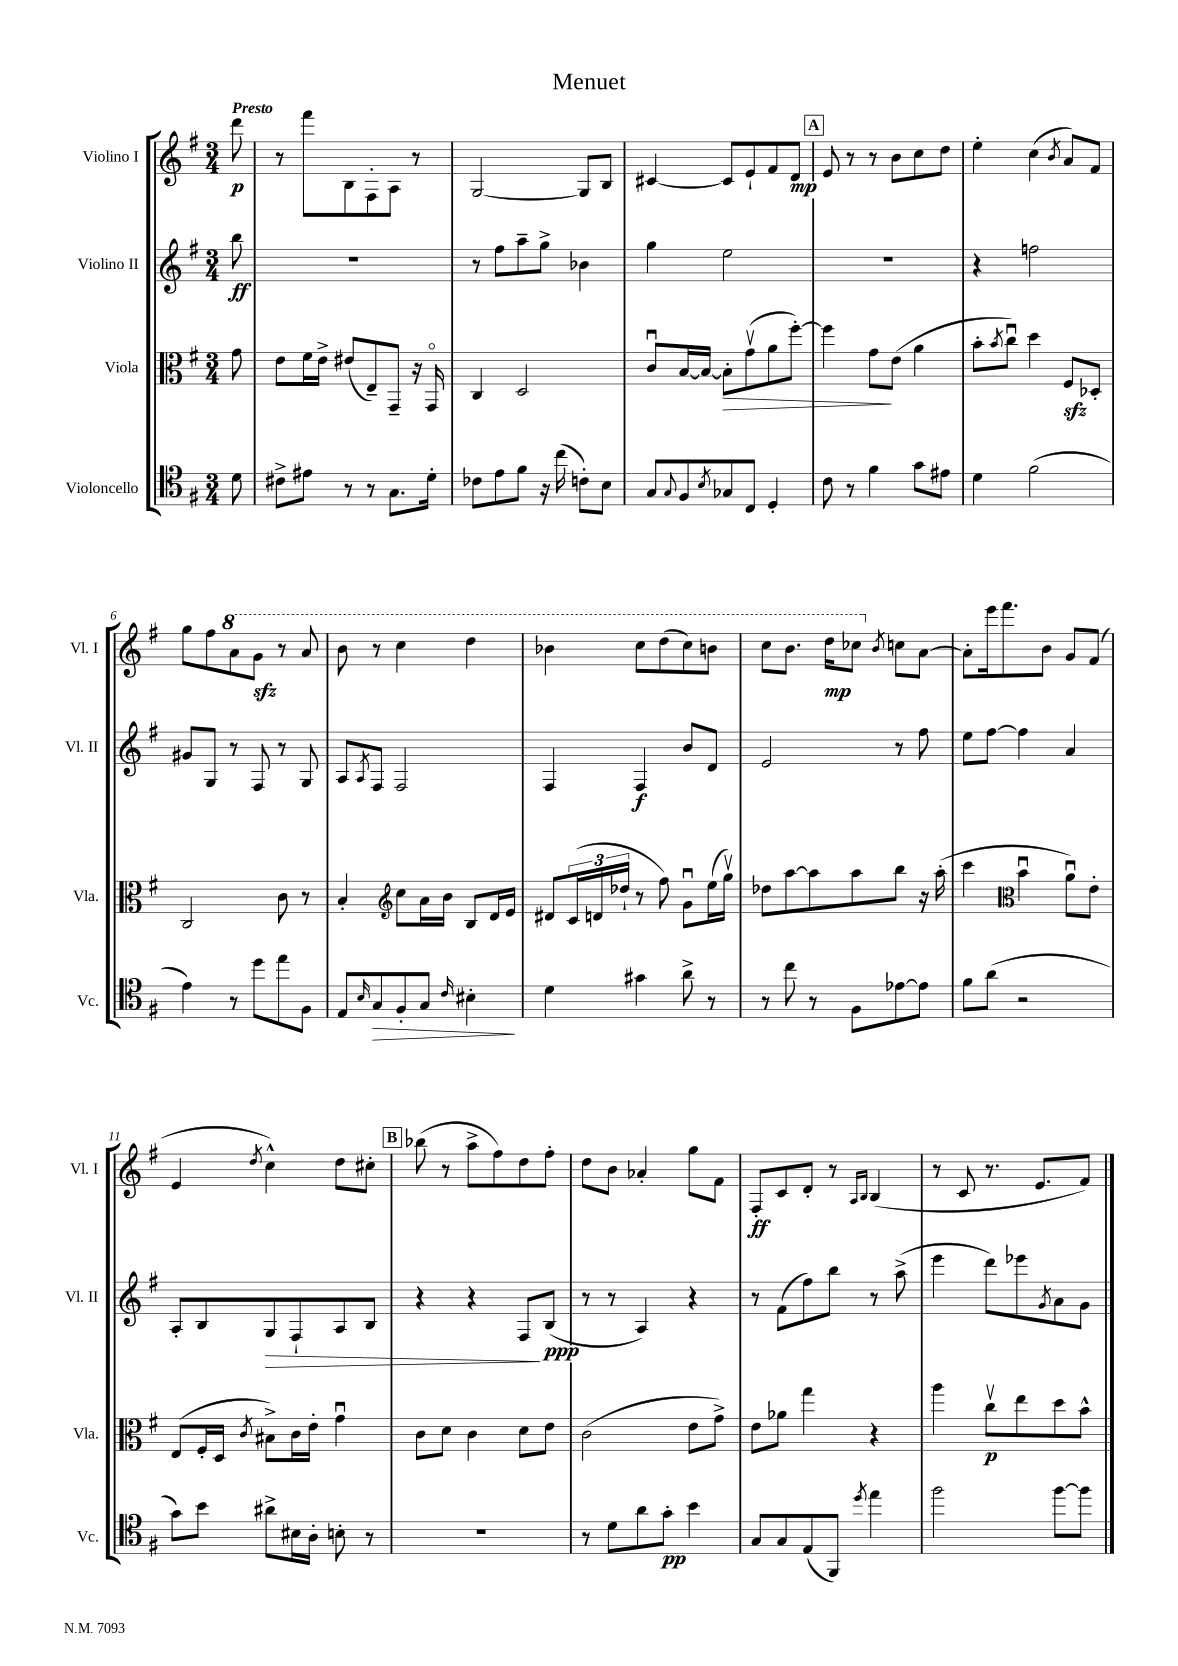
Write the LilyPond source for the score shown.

\header { title = "Menuet" }
<<
\new StaffGroup <<
\new Staff = "s0" \with { instrumentName = "Violino I" shortInstrumentName = "Vl. I" } {
    \clef treble \key g \major \numericTimeSignature \time 3/4 \partial 8 \tempo "Presto"
    d'''8\p |
    r8 fis'''8 b8 fis8-. a8 r8 |
    g2~ g8 b8 |
    cis'4~ cis'8 e'8-! fis'8 d'8\mp |
    \mark \markup { \box "A" } e'8 r8 r8 b'8 c''8 d''8 |
    e''4-. c''4( \acciaccatura { b'8 } a'8) fis'8 |
    g''8 fis''8 \ottava #1 a''8 g''8\sfz r8 a''8 |
    b''8 r8 c'''4 d'''4 |
    bes''4 c'''8 d'''8( c'''8) b''8 |
    c'''8 b''8. d'''16\mp ces'''8 \ottava #0 \acciaccatura { b'8 } c''!8 a'8~ |
    a'8-. e'''16 fis'''8. b'8 g'8 fis'8( |
    e'4 \acciaccatura { d''8 } c''4-^) d''8 cis''8-. |
    \mark \markup { \box "B" } bes''8( r8 a''8-> fis''8) d''8 fis''8-. |
    d''8 b'8 aes'4-. g''8 fis'8 |
    fis8-.\ff c'8 d'8-. r8 \grace { a16 b16 } b4( |
    r8 c'8 r8. e'8. fis'8) \bar "|." |
}
\new Staff = "s1" \with { instrumentName = "Violino II" shortInstrumentName = "Vl. II" } {
    \clef treble \key g \major \numericTimeSignature \time 3/4 \partial 8
    b''8\ff |
    R2. |
    r8 fis''8 a''8-- g''8-> bes'4 |
    g''4 e''2 |
    \mark \markup { \box "A" } R2. |
    r4 f''2 |
    gis'8 g8 r8 fis8 r8 g8 |
    a8 \acciaccatura { a8 } fis8 fis2 |
    fis4 fis4\f b'8 d'8 |
    e'2 r8 fis''8 |
    e''8 fis''8~ fis''4 a'4 |
    a8-. b8 g8\> fis8-! a8 b8 |
    \mark \markup { \box "B" } r4 r4 fis8\! b8\ppp( |
    r8 r8 a4) r4 |
    r8 fis'8( fis''8) b''8 r8 a''8->( |
    e'''4 d'''8) ees'''8 \acciaccatura { g'8 } a'8 g'8 \bar "|." |
}
\new Staff = "s2" \with { instrumentName = "Viola" shortInstrumentName = "Vla." } {
    \clef alto \key g \major \numericTimeSignature \time 3/4 \partial 8
    g'8 |
    e'8 fis'16 e'16-> eis'8( e8--) g,8-- r16 g,16\flageolet |
    c4 d2 |
    c'8\downbow b16~ b16~ b8-.\> g'8\upbow( a'8 fis''8~-.) |
    \mark \markup { \box "A" } fis''4 g'8\! e'8( a'4 |
    b'8-. \acciaccatura { b'8 } c''8\downbow) d''4 fis8\sfz des8-. |
    c2 c'8 r8 |
    b4-. \clef treble c''8 a'16 b'16 b8 d'16 e'16 |
    dis'8 \tuplet 3/2 { c'16( d'16 des''16-! } r8 fis''8) g'8\downbow e''16( g''16\upbow) |
    des''8 a''8~ a''8 a''8 b''8 r16 a''16-.( |
    c'''4 \clef alto b'4\downbow a'8\downbow) e'8-. |
    e8( fis16-. d16 \acciaccatura { c'8 } bis8->) c'16 e'16-. g'4\downbow |
    \mark \markup { \box "B" } c'8 d'8 c'4 d'8 e'8 |
    c'2( e'8 g'8->) |
    e'8 aes'8 g''4 r4 |
    a''4 c''8\upbow\p e''8 d''8 b'8-^ \bar "|." |
}
\new Staff = "s3" \with { instrumentName = "Violoncello" shortInstrumentName = "Vc." } {
    \clef tenor \key g \major \numericTimeSignature \time 3/4 \partial 8
    d'8 |
    cis'8-> eis'8 r8 r8 g8. d'16-. |
    ces'8 e'8 fis'8 r16 c''16( c'8-.) b8 |
    g8 \appoggiatura { g8 } fis8 \acciaccatura { b8 } ges8 c8 d4-. |
    \mark \markup { \box "A" } c'8 r8 fis'4 g'8 eis'8 |
    d'4 fis'2( |
    e'4) r8 d''8 e''8 fis8 |
    e8 \grace { b16 } g8\> fis8-. g8 \grace { c'16 } bis4-.\! |
    d'4 gis'4 a'8-> r8 |
    r8 c''8 r8 fis8 ees'8~ ees'8 |
    fis'8 a'8( r2 |
    g'8) b'8 ais'8-> bis16 a16-. b8-. r8 |
    \mark \markup { \box "B" } R2. |
    r8 d'8 a'8 g'8-.\pp b'4 |
    g8 g8 e8( fis,8) \acciaccatura { d''8 } e''4 |
    fis''2 fis''8~ fis''8 \bar "|." |
}
>>
>>
